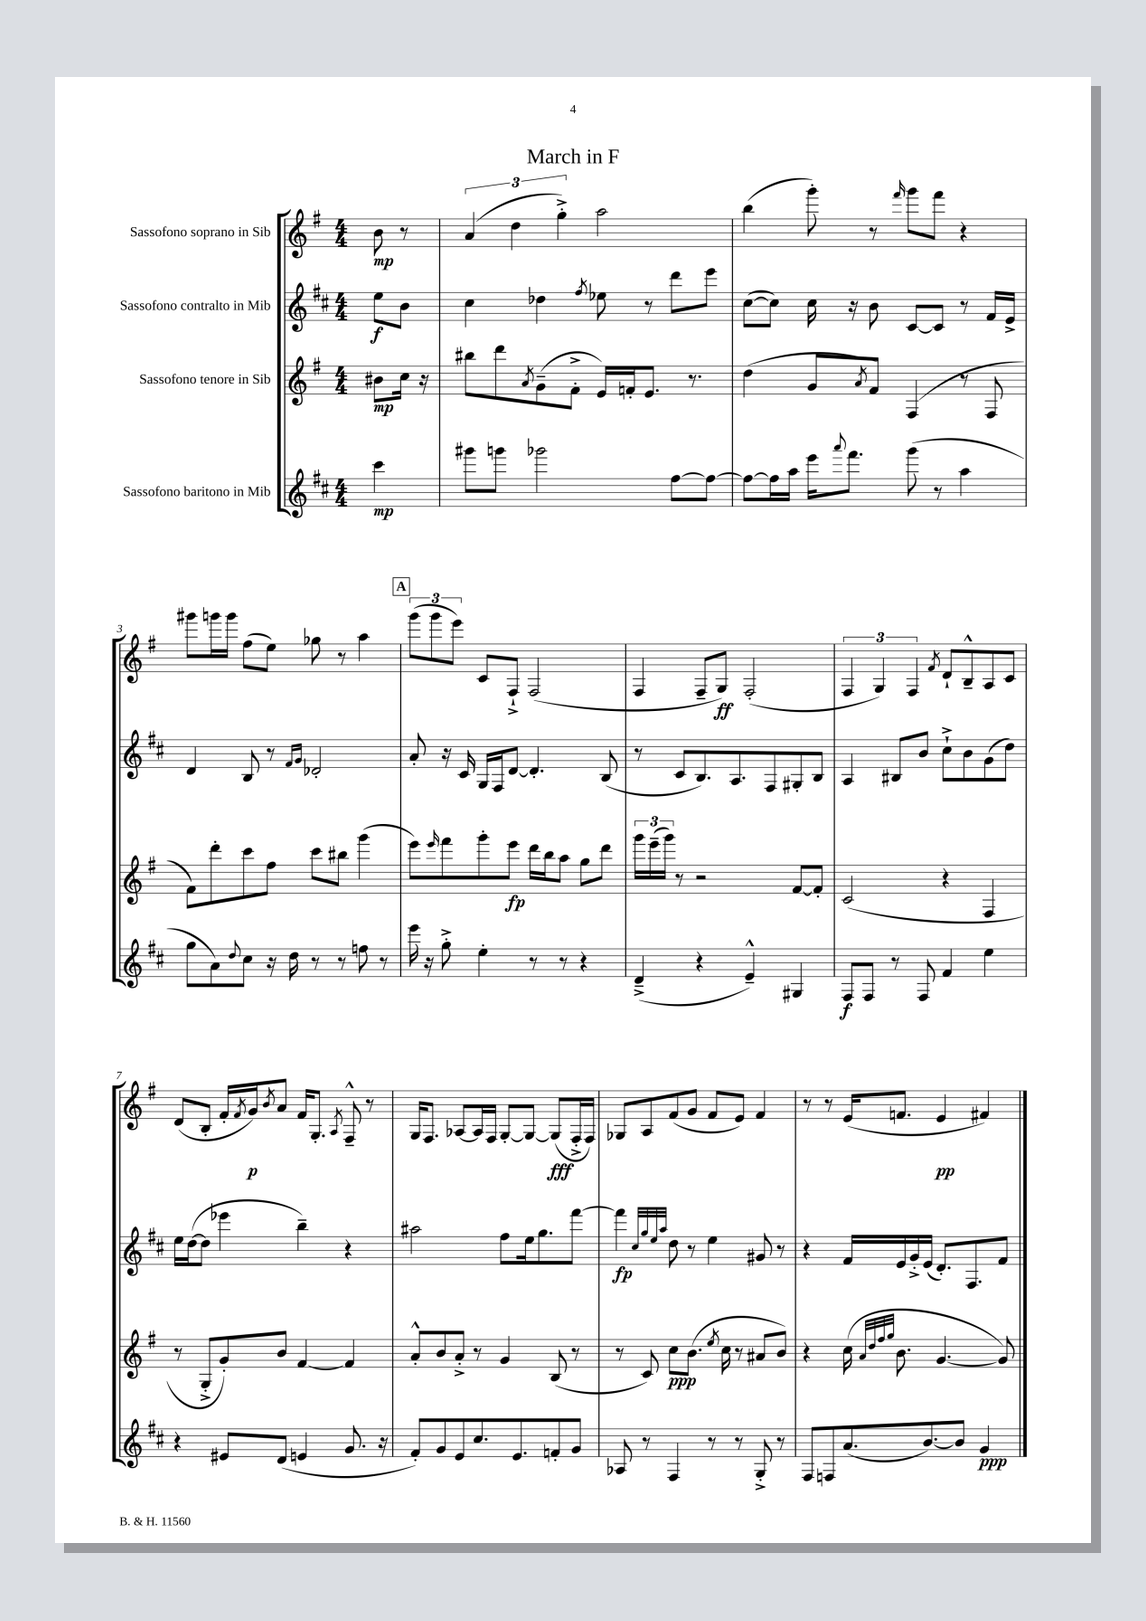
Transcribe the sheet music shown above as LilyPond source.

\header { title = "March in F" }
<<
\new StaffGroup <<
\new Staff = "s0" \with { instrumentName = "Sassofono soprano in Sib" } {
    \clef treble \key g \major \numericTimeSignature \time 4/4 \partial 4
    b'8\mp r8 |
    \tuplet 3/2 { a'4( d''4 g''4-.->) } a''2 |
    b''4( g'''8-.) r8 \grace { fis'''16 } g'''8 fis'''8 r4 |
    gis'''8 g'''16 g'''16 fis''8( e''8) ges''8 r8 a''4 |
    \mark \markup { \box "A" } \tuplet 3/2 { g'''8( g'''8 e'''8) } c'8 fis8-!-> fis2( |
    fis4 fis8-- g8\ff) fis2-.( |
    \tuplet 3/2 { fis4 g4) fis4 } \acciaccatura { fis'8 } d'8-! b8---^ a8 c'8 |
    d'8( b8-. fis'16-. \acciaccatura { fis'8 } g'16\p) \acciaccatura { b'8 } a'8 fis'16 g8.-. \acciaccatura { a8 } fis8---^ r8 |
    g16 fis8. aes8~ aes16 fis16 g8~-. g8~ g8\fff( fis16-.-> fis16) |
    ges8 a8 fis'8( g'8 fis'8 e'8) fis'4 |
    r8 r8 e'16( f'8. e'4\pp fis'4) \bar "|." |
}
\new Staff = "s1" \with { instrumentName = "Sassofono contralto in Mib" } {
    \clef treble \key d \major \numericTimeSignature \time 4/4 \partial 4
    e''8\f b'8 |
    cis''4 des''4 \acciaccatura { fis''8 } ees''8 r8 d'''8 e'''8 |
    cis''8~( cis''8) cis''16 r16 b'8 cis'8~ cis'8 r8 fis'16 e'16-> |
    d'4 b8 r8 \grace { fis'16 g'16 } des'2-. |
    \mark \markup { \box "A" } a'8-. r16 cis'16 g16 fis16 d'8~ d'4.-. b8( |
    r8 cis'8 b8.) a8. fis8 gis8-. b8 |
    a4 bis8 b'8 cis''8-!-> b'8 g'8( d''8) |
    e''16 d''16~( d''8 ees'''4 b''4--) r4 |
    ais''2 fis''8 e''16 g''8. fis'''8~ |
    fis'''4\fp \grace { cis''32 g''32 e''32 a''32 } d''8 r8 e''4 gis'8 r8 |
    r4 fis'16 e'16 g'16-.-> e'16( d'8.-.) fis8. fis'8 \bar "|." |
}
\new Staff = "s2" \with { instrumentName = "Sassofono tenore in Sib" } {
    \clef treble \key g \major \numericTimeSignature \time 4/4 \partial 4
    bis'8\mp c''16 r16 |
    bis''8 d'''8 \acciaccatura { a'8 } g'8--( fis'8-.-> e'16) f'16-. e'8. r8. |
    d''4( g'8 \acciaccatura { a'8 } fis'8) fis4( r8 fis8 |
    fis'8) d'''8-. c'''8 fis''8 c'''8 bis''8 g'''4( |
    \mark \markup { \box "A" } e'''8) \grace { e'''16 } fis'''8 g'''8-. e'''8\fp d'''16 b''16 a''8 g''8 d'''8 |
    \tuplet 3/2 { g'''16 e'''16--( g'''16) } r8 r2 fis'8~ fis'8-. |
    c'2( r4 fis4 |
    r8 g8-.-> g'8-.) b'8 fis'4~ fis'4 |
    a'8-.-^ b'8 a'8-.-> r8 g'4 b8( r8 |
    r8 c'8) c''8\ppp b'8.( \acciaccatura { e''8 } c''16 r8 ais'8 b'8) |
    r4 c''16( \grace { a'32 d''32 fis''32 g''32 } b'8. g'4.~ g'8) \bar "|." |
}
\new Staff = "s3" \with { instrumentName = "Sassofono baritono in Mib" } {
    \clef treble \key d \major \numericTimeSignature \time 4/4 \partial 4
    cis'''4\mp |
    gis'''8 g'''8 ges'''2 fis''8~ fis''8~ |
    fis''8~ fis''16 a''16 e'''16 \appoggiatura { a'''8 } fis'''8. g'''8( r8 a''4 |
    g''8 a'8) \appoggiatura { d''8 } cis''8 r16 d''16 r8 r8 f''8 r8 |
    \mark \markup { \box "A" } e'''16 r16 g''8-.-> e''4-. r8 r8 r4 |
    d'4--->( r4 e'4---^) gis4 |
    fis8\f fis8 r8 fis8 fis'4 e''4 |
    r4 eis'8 d'8( e'4 g'8. r16 |
    fis'8-.) g'8 e'8 cis''8. e'8. f'8-. g'8 |
    aes8 r8 fis4 r8 r8 g8-.-> r8 |
    fis8 f8 a'8.( b'8.~) b'8 g'4\ppp \bar "|." |
}
>>
>>
